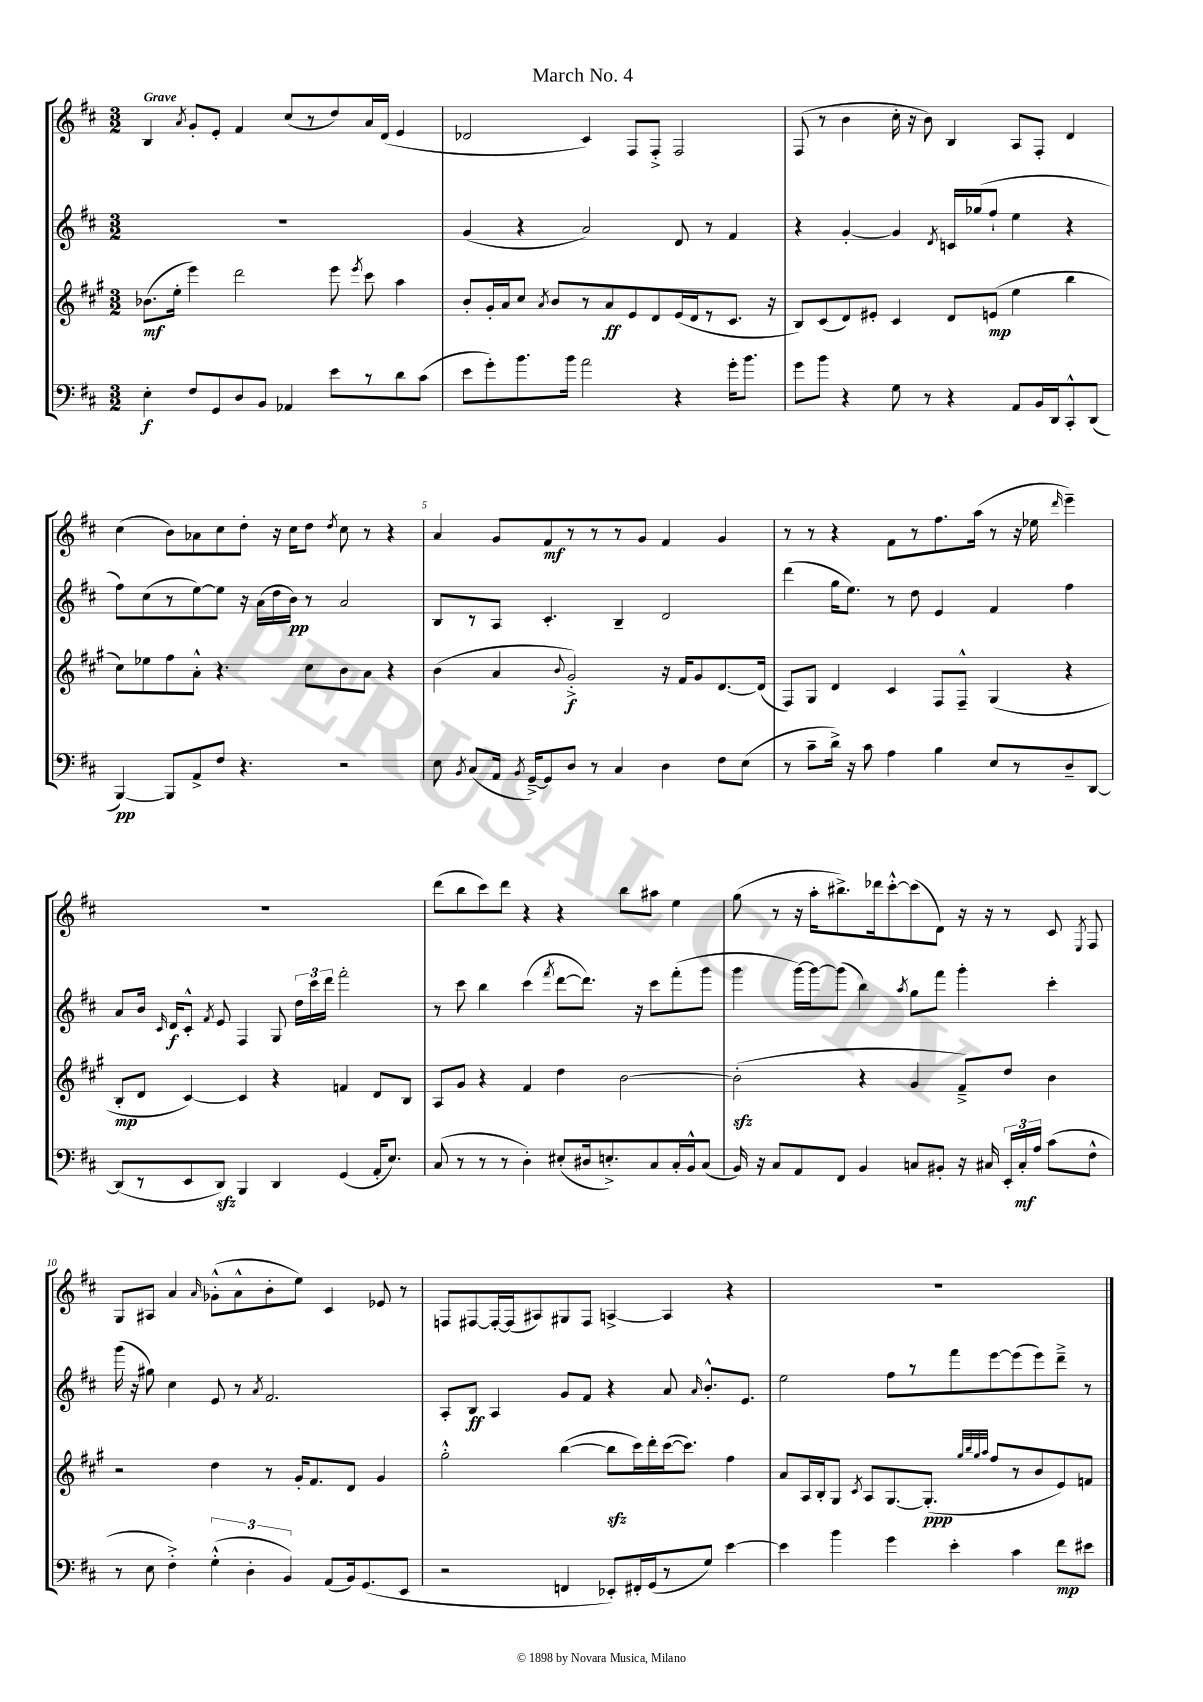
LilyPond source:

\header { title = "March No. 4" }
<<
\new StaffGroup <<
\new Staff = "s0" {
    \clef treble \key d \major \numericTimeSignature \time 3/2 \tempo "Grave"
    \autoBeamOff b4 \acciaccatura { a'8 } g'8[-. e'8]-. fis'4 cis''8[( r8 d''8) a'16 d'16]( e'4 |
    des'2 cis'4) fis8[ fis8]-.-> fis2 |
    fis8( r8 b'4 cis''16-. r16 b'8) b4 a8[ fis8]-. d'4 |
    cis''4( b'8[) aes'8 cis''8 d''8]-. r16 cis''16[ d''8] \acciaccatura { d''8 } cis''8 r8 r4 |
    a'4 g'8[ fis'8\mf r8 r8 r8 g'8] fis'4 g'4 |
    r8 r8 r4 fis'8[ r8 fis''8. a''16]( r8 r16 ees''16 \grace { d'''16 } e'''4--) |
    R1. |
    d'''8[( b''8 cis'''8) d'''8] r4 r4 b''8[ ais''8] e''4 |
    g''8( r8 r16 a''16[-. bis''8.->) des'''16 cis'''8~-.-^ cis'''8( d'8]) r16 r16 r8 cis'8 \acciaccatura { e8 } fis8 |
    g8[ ais8] a'4 \grace { a'16 } ges'8[-.-^( a'8-^ b'8-. e''8]) cis'4 ees'8 r8 |
    f8[ fis8~ fis16~-. fis16( ais8) gis8 fis8] a4~-> a4 r4 |
    R1. \bar "|." |
}
\new Staff = "s1" {
    \clef treble \key d \major \numericTimeSignature \time 3/2
    \autoBeamOff R1. |
    g'4( r4 a'2) d'8 r8 fis'4 |
    r4 g'4~-. g'4 \acciaccatura { d'8 } c'16[ ges''16( fis''8]-! e''4 r4 |
    fis''8[) cis''8( r8 e''8~) e''8] r16 a'16[( d''16 b'16]\pp) r8 a'2 |
    b8[ r8 a8] cis'4.-. b4-- d'2 |
    d'''4( g''16[ e''8.]) r8 d''8 e'4 fis'4 fis''4 |
    a'8[ b'16] \grace { cis'16 } d'16[\f cis'8]-.-^ \acciaccatura { fis'8 } e'8 fis4 g8 \tuplet 3/2 { d''16[ cis'''16 d'''16] } fis'''2-. |
    r8 cis'''8 b''4 cis'''4( \acciaccatura { fis'''8 } d'''8[~ d'''8.]) r16 cis'''8[ fis'''8-.( g'''8] |
    g'''4 g'''16[~) g'''16~ g'''8]( b''4) \acciaccatura { a''8 } g''8[ fis'''8] g'''4-. cis'''4-. |
    g'''16( r16 gis''8) cis''4 e'8 r8 \acciaccatura { a'8 } fis'2. |
    a8[-. b8]\ff a4 g'8[ fis'8] r4 a'8 \grace { a'16 } b'8.[-.-^ e'8.] |
    e''2 fis''8[ r8 fis'''8 e'''8~ e'''8( e'''8) d'''8]---> r8 \bar "|." |
}
\new Staff = "s2" {
    \clef treble \key a \major \numericTimeSignature \time 3/2
    \autoBeamOff bes'8.[\mf( e''16]-. e'''4) d'''2 e'''8 \acciaccatura { e'''8 } cis'''8 a''4 |
    b'8[-. gis'16-. a'16 cis''8] \acciaccatura { a'8 } b'8[ r8 a'8\ff e'8 d'8 e'16( d'16 r8 cis'8.] r16 |
    b8[) cis'8( d'8) eis'8]-. cis'4 d'8[ e'8]\mp( e''4 b''4 |
    cis''8[) ees''8 fis''8 a'8]-.-^ r4. cis''8[ b'8 a'8] r4 |
    b'4( a'4 \appoggiatura { b'8 } gis'2-.->\f) r16 fis'16[ gis'8 d'8.~ d'16]( |
    fis8[) gis8] d'4 cis'4 fis8[ fis8]---^ gis4( r4 |
    b8[-.\mp d'8] cis'4~) cis'4 r4 f'4 d'8[ b8] |
    a8[ gis'8] r4 fis'4 d''4 b'2~ |
    b'2-.\sfz( r4 gis'4 fis'8[--->) d''8] b'4 |
    r2 d''4 r8 gis'16[-. fis'8. d'8] gis'4 |
    gis''2-.-^ b''4~( b''8[\sfz cis'''16) d'''16-. cis'''16~( cis'''8.]) fis''4 |
    a'8[ a16 b16-. gis8] \acciaccatura { cis'8 } a8[ gis8.~ gis8.]-.\ppp( \grace { gis''32[ b''32 gis''32 a''32] } fis''8[ r8 b'8 e'8) f'8] \bar "|." |
}
\new Staff = "s3" {
    \clef bass \key d \major \numericTimeSignature \time 3/2
    \autoBeamOff e4-.\f fis8[ g,8 d8 b,8] aes,4 e'8[ r8 d'8 cis'8]( |
    e'8[ g'8-.) b'8. b'16] a'2 r4 g'16[-. b'8.] |
    g'8[ b'8] r4 g8 r8 r4 a,8[ b,16 d,16 cis,8-.-^ d,8]( |
    b,,4~\pp) b,,8[ a,8-> fis8] r4. r2 |
    e8 \acciaccatura { b,8 } cis8[( a,16] \acciaccatura { b,8 } g,16[~--->) g,8 d8] r8 cis4 d4 fis8[ e8]( |
    r8 cis'8[-- d'16]->) r16 cis'8 a4 b4 e8[ r8 d8-- d,8]~ |
    d,8[( r8 e,8 d,8]\sfz) b,,4 d,4 g,4( a,16[-. e8.]) |
    cis8( r8 r8 r8 d4-.) eis8[-.( dis16 e8.-.->) cis8 cis16-. b,16-^ cis8]( |
    b,16) r16 cis8[ a,8 fis,8] b,4 c8[ bis,8]-. r16 cis16 \tuplet 3/2 { e,16[-. cis16-.\mf a16] } cis'8[( fis8]-^ |
    r8 e8 fis4-.->) \tuplet 3/2 { g4-.-^( d4-. b,4) } a,8[( b,16) g,8.( e,8] |
    r2 f,4 ees,8[-.) fis,16-. g,16( r8 g8]) e'4~ |
    e'4 b'4 g'4 e'4-. cis'4 fis'8[\mp eis'8] \bar "|." |
}
>>
>>
\layout { \context { \Score \override BarNumber.break-visibility = ##(#f #t #t) barNumberVisibility = #(every-nth-bar-number-visible 5) } }
